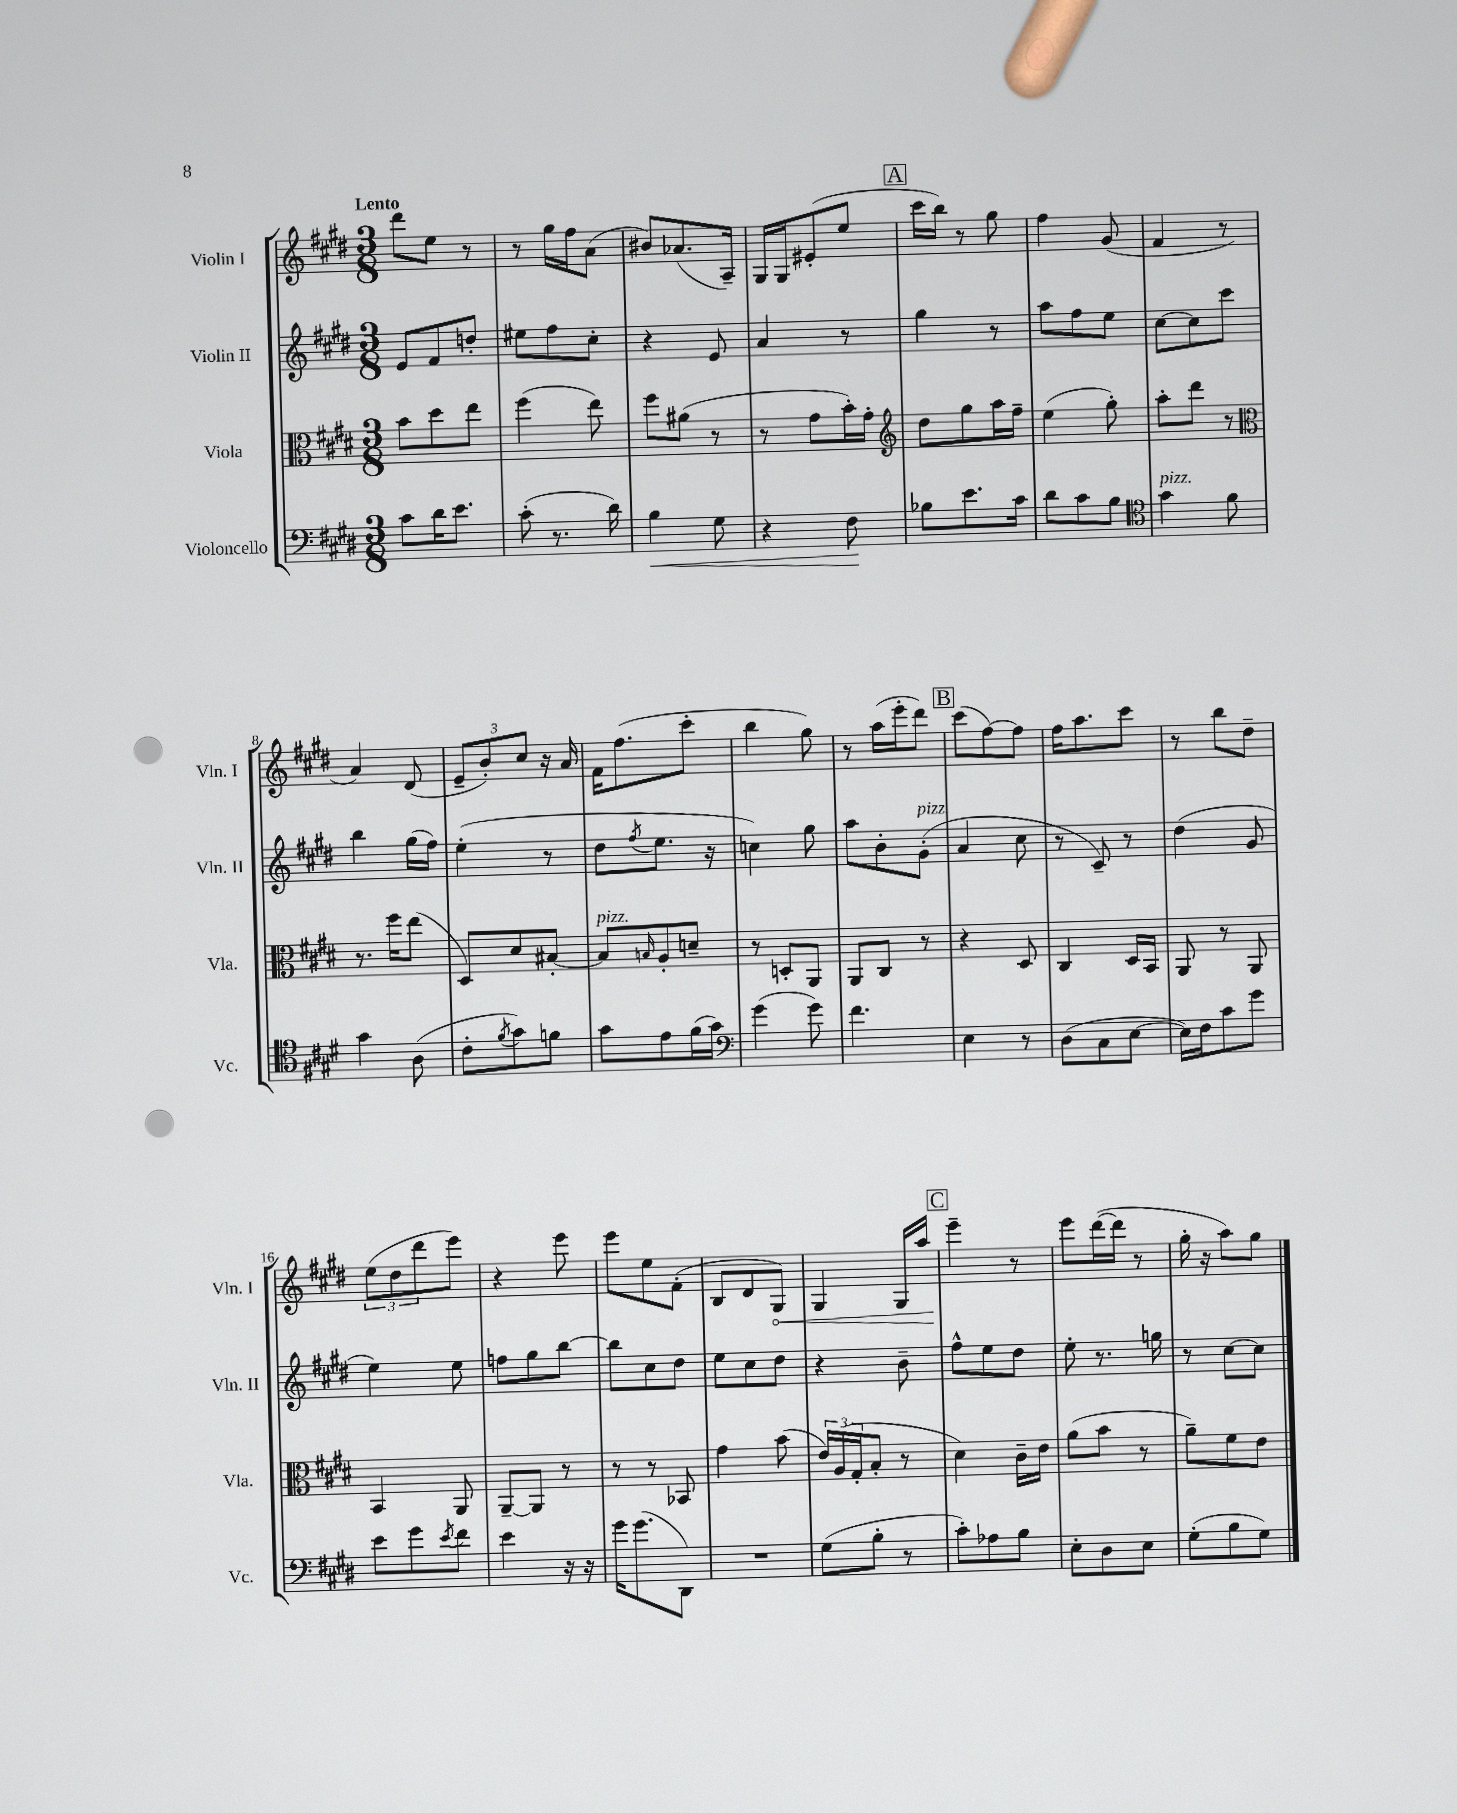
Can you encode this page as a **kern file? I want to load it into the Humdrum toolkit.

**kern	**kern	**kern	**kern
*staff4	*staff3	*staff2	*staff1
*clefF4	*clefC3	*clefG2	*clefG2
*k[f#c#g#d#]	*k[f#c#g#d#]	*k[f#c#g#d#]	*k[f#c#g#d#]
*M3/8	*M3/8	*M3/8	*M3/8
8c#\L	8b\L	8e/L	8ddd#\L
16d#\K	8dd#\	8f#/	8ee\J
8.e\J	.	.	.
.	8ee\J	8dd'/J	8r
=	=	=	=
(8c#'\	(4ff#\	8ee#\L	8r
8.r	.	8ff#\	16gg#\LL
.	.	.	16ff#\J
.	8ee\)	8cc#'\J	(8a\J
16d#\)	.	.	.
=	=	=	=
4B\	8ff#\L	4r	8b#/L)
.	(8a#\J	.	(8.a-/
8G#\	8r	8e/	.
.	.	.	16A~/Jk)
=	=	=	=
4r	8r	4a/	16G#/LL
.	.	.	16G#/J
.	8g#\L	.	(8e#'/
8F#\	16b'\L)	8r	8ee/J
.	16g#'\JJ	.	.
=	=	=	=
*	*clefG2	*	*
8B-\L	8dd#\L	4gg#\	16ccc#\LL
.	.	.	16bb\JJ)
8.e\	8gg#\	.	8r
.	16aa\L	8r	8gg#\
16c#\Jk	16ff#~\JJ	.	.
=	=	=	=
8d#\L	(4ee\	8aa\L	4ff#\
8c#\	.	8ff#\	.
8B\J	8gg#'\)	8ee\J	(8g#/
=	=	=	=
*clefC4	*	*	*
4g#\	8aa'\L	[8cc#\L	4f#/
.	8ddd#\J	8cc#\]	.
8f#\	8r	8ccc#\J	8r
=	=	=	=
*	*clefC3	*	*
4g#\	8.r	4bb\	4a/)
.	16ff#\LK	.	.
(8A\	(8ee\J	(16gg#\LL	(8d#/
.	.	16ff#\JJ)	.
=	=	=	=
8c#'\L	8D#/L)	(4ee'\	12e~/L
.	.	.	12b'/)
8qf#/	.	.	.
8g#\)	8d#/	.	.
.	.	.	12cc#/J
8f\J	[8B#'/J	8r	16r
.	.	.	16a/
=	=	=	=
8g#\L	8B#/]L	8dd#\L	16f#\LK
.	.	.	(8.ff#\
.	16qqB/	8qff#/	.
8e\	8A'/	8.ee\J	.
(16f#\L	8d~/J	.	8ccc#'\J
16g#\JJ)	.	16r	.
=	=	=	=
*clefF4	*	*	*
(4g#\	8r	4cc\)	4bb\
.	8D'/L	.	.
8g#\)	8AA/J	8gg#\	8gg#\)
=	=	=	=
4.f#\	8AA/L	8aa\L	8r
.	8C#/J	8b'\	(16aa\LL
.	.	.	16eee'\J
.	8r	(8g#'\J	8ddd#\J)
=	=	=	=
4E\	4r	4a/	(8ccc#\L
.	.	.	[8ff#\)
8r	8D#/	8cc#\	8ff#\]J
=	=	=	=
(8D#\L	4C#/	8r	16ff#\LK
.	.	.	8.aa\
8C#\	.	8c#~/)	.
[8E\J	16D#/LL	8r	8ccc#\J
.	16BB/JJ	.	.
=	=	=	=
16E\]LL)	8AA/	(4dd#\	8r
16F#\J	.	.	.
8c#\	8r	.	8bb\L
8g#\J	8AA/	8g#/	8dd#~\J
=	=	=	=
8e\L	4BB/	4ee\)	(12ee\L
.	.	.	12dd#\
8g#\	.	.	.
.	.	.	12ddd#\
8qe/	.	.	.
8f#\J	8AA/	8ee\	8eee\J)
=	=	=	=
4e\	[8AA~/L	8ff\L	4r
.	8AA/]J	8gg#\	.
16r	8r	[8bb\J	8eee\
16r	.	.	.
=	=	=	=
16g#\LK	8r	8bb\]L	8eee\L
(8.g#\	.	.	.
.	8r	8cc#\	8ee\
8DD#\J)	8BB-/	8dd#\J	(8f#'\J
=	=	=	=
4.r	4g#\	8ee\L	8B/L
.	.	8cc#\	8d#/
.	(8b\	8dd#\J	8G#/J)
=	=	=	=
(8G#\L	24e/LL)	4r	4G#/
.	(24A/	.	.
.	24G#'/J	.	.
8B'\J	8B'/J	.	.
8r	8r	8b~\	16G#/LL
.	.	.	16aa/JJ
=	=	=	=
8c#'\L)	4d#\)	8ff#^^\L	4eee~\
8A-\	.	8ee\	.
8B\J	16c#~\LL	8dd#\J	8r
.	16e\JJ	.	.
=	=	=	=
8E'\L	(8a\L	8ee'\	8eee\L
8D#\	8b\J	8.r	([16ddd#\L
.	.	.	16ddd#\]JJ
8E\J	8r	.	8r
.	.	16gg\	.
=	=	=	=
(8G#'\L	8a~\L)	8r	16gg#'\
.	.	.	16r
8B\	8f#\	[8cc#\L	8aa\L)
8G#\J)	8e\J	8cc#\]J	8gg#\J
==	==	==	==
*-	*-	*-	*-
